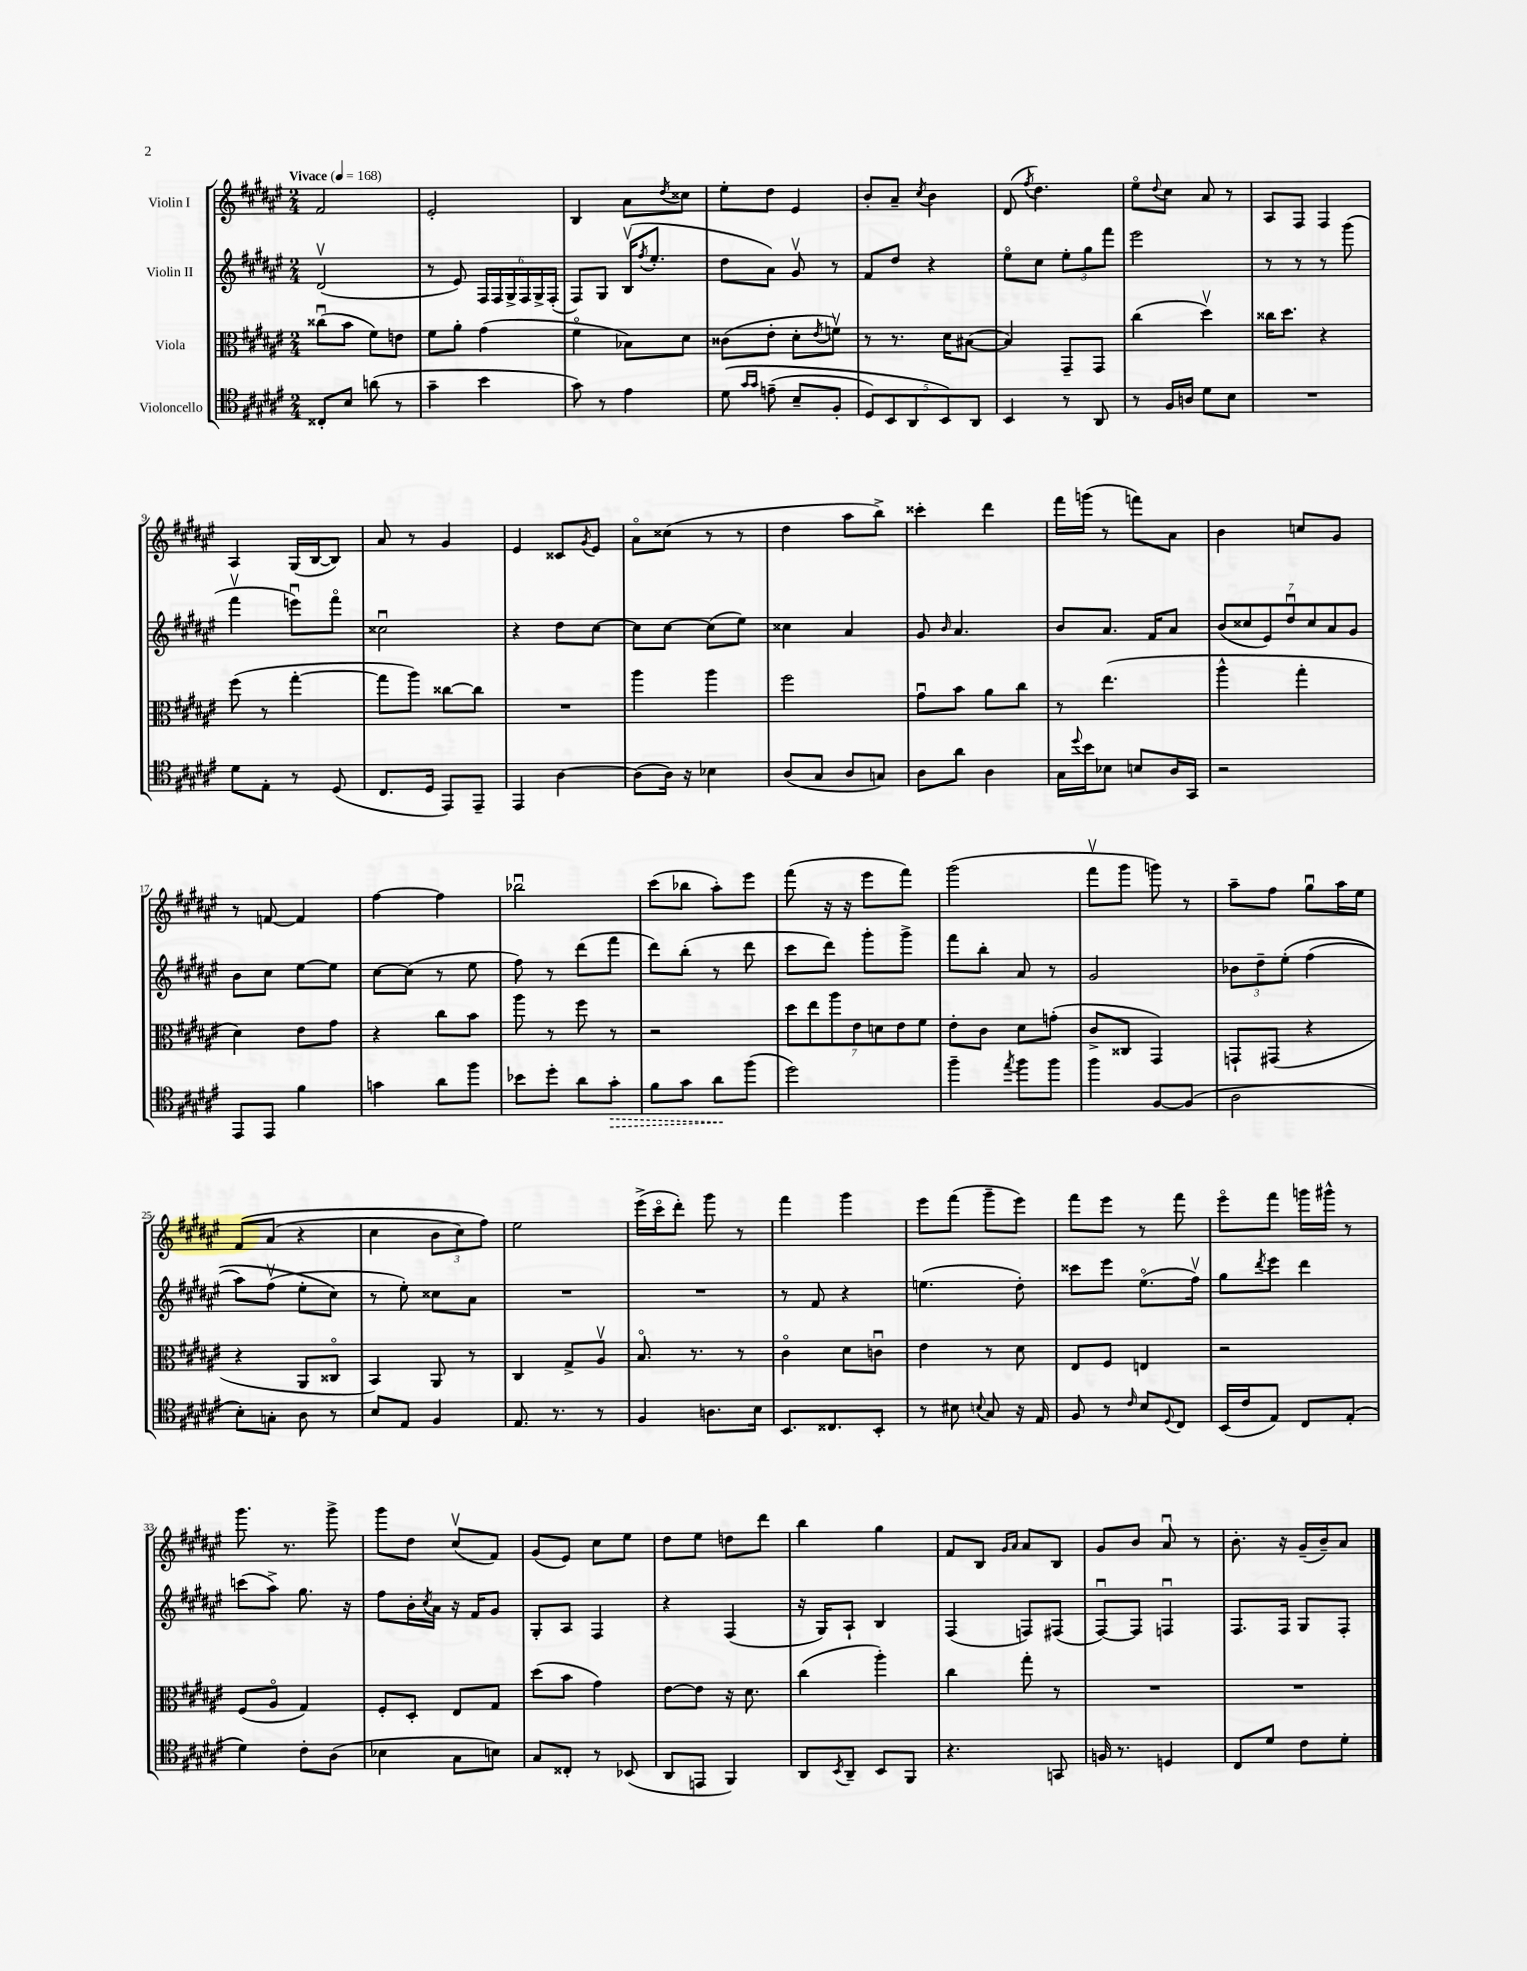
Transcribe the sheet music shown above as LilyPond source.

<<
\new StaffGroup <<
\new Staff = "s0" \with { instrumentName = "Violin I" } {
    \clef treble \key fis \major \numericTimeSignature \time 2/4 \tempo "Vivace" 4 = 168
    fis'2 |
    eis'2-. |
    b4 ais'8 \acciaccatura { dis''8 } cisis''8 |
    eis''8-. dis''8 eis'4 |
    b'8-. ais'8-- \acciaccatura { cis''8 } b'4 |
    dis'8( \acciaccatura { fis''8 } dis''4.) |
    eis''8\flageolet \appoggiatura { dis''8 } cis''8 ais'8 r8 |
    ais8 fis8 fis4 |
    ais4 gis16( b16~ b8) |
    ais'8 r8 gis'4 |
    eis'4 cisis'8 \acciaccatura { gis'8 } eis'8 |
    ais'8\flageolet cisis''8( r8 r8 |
    dis''4 ais''8 b''8->) |
    cisis'''4-. dis'''4 |
    fis'''16 g'''16( r8 f'''8) ais'8 |
    b'4 c''8 gis'8 |
    r8 f'8~ f'4 |
    fis''4~ fis''4 |
    bes''2\downbow |
    cis'''8( bes''8 ais''8-.) eis'''8 |
    fis'''8( r16 r16 eis'''8 fis'''8) |
    gis'''2( |
    fis'''8\upbow gis'''8 g'''8) r8 |
    ais''8-- fis''8 gis''8\downbow ais''16 eis''16 |
    fis'8\( ais'8( r4 |
    cis''4 \tuplet 3/2 { b'8 cis''8) fis''8\) } |
    eis''2 |
    eis'''16->( cis'''16\flageolet dis'''8-.) gis'''8 r8 |
    fis'''4 gis'''4 |
    eis'''8 fis'''8( gis'''8-- eis'''8) |
    fis'''8 eis'''8 r8 fis'''8 |
    eis'''8\flageolet fis'''8 g'''16 gis'''16-^ r8 |
    gis'''8. r8. gis'''8-> |
    gis'''8 dis''8 cis''8\upbow( fis'8) |
    gis'8( eis'8) cis''8 eis''8 |
    dis''8 eis''8 d''8 dis'''8 |
    b''4 gis''4 |
    fis'8 b8 \grace { gis'16 ais'16 } ais'8 b8 |
    gis'8 b'8 ais'8\downbow r8 |
    b'8.-. r16 gis'16--( b'16--) ais'8 \bar "|." |
}
\new Staff = "s1" \with { instrumentName = "Violin II" } {
    \clef treble \key fis \major \numericTimeSignature \time 2/4
    dis'2\upbow( |
    r8 eis'8) \tuplet 6/4 { fis16 fis16 gis16-> fis16 gis16-> fis16-.( } |
    fis8) gis8 b16\upbow( \acciaccatura { fis''8 } eis''8.-. |
    dis''8 ais'8) gis'8\upbow r8 |
    fis'8 dis''8 r4 |
    eis''8\flageolet cis''8 \tuplet 3/2 { eis''8-. gis''8 fis'''8 } |
    eis'''2 |
    r8 r8 r8 gis'''8( |
    fis'''4\upbow e'''8\downbow) fis'''8\flageolet |
    cisis''2\downbow |
    r4 dis''8 cis''8~ |
    cis''8 cis''8~ cis''8( eis''8) |
    cisis''4 ais'4 |
    gis'8 \grace { b'16 } ais'4. |
    b'8 ais'8. fis'16 ais'8 |
    \tuplet 7/4 { b'8( cisis''8 eis'8) dis''8\downbow cisis''8 ais'8 gis'8 } |
    b'8 cis''8 eis''8~ eis''8 |
    cis''8~ cis''8( r8 eis''8 |
    fis''8) r8 dis'''8( fis'''8 |
    dis'''8) b''8-.( r8 dis'''8 |
    cis'''8 dis'''8) gis'''8-. gis'''8-> |
    fis'''8 b''8-. ais'8 r8 |
    gis'2 |
    \tuplet 3/2 { bes'8 dis''8-- eis''8-.\( } fis''4( |
    ais''8) fis''8\upbow( eis''8-. cis''8\) |
    r8 eis''8-.) cisis''8 ais'8 |
    R2 |
    R2 |
    r8 fis'8 r4 |
    e''4.( dis''8-.) |
    cisis'''8 eis'''8 eis''8.\flageolet( fis''16\upbow) |
    gis''8 \acciaccatura { dis'''8 } eis'''8 dis'''4 |
    c'''8( ais''8->) gis''8. r16 |
    fis''8 b'16-. \acciaccatura { cis''8 } ais'16 r16 fis'16 gis'8 |
    gis8-. ais8 fis4 |
    r4 fis4( |
    r16 gis16) ais8-! b4 |
    fis4( f8) fis8( |
    fis8~\downbow) fis8 f4\downbow |
    fis8. fis16 gis8 fis8-. \bar "|." |
}
\new Staff = "s2" \with { instrumentName = "Viola" } {
    \clef alto \key fis \major \numericTimeSignature \time 2/4
    cisis''8\downbow( b'8 fis'8) e'8 |
    fis'8 ais'8-. gis'4( |
    fis'4\flageolet bes8) dis'8 |
    cisis'8( eis'8-. dis'8-. \acciaccatura { eis'8 } f'8\upbow) |
    r8 r8. dis'16 bis8~( |
    bis4) gis,8-- gis,8 |
    cis''4( dis''4\upbow) |
    cisis''16 dis''8. r4 |
    fis''8( r8 gis''4~-. |
    gis''8 ais''8) cisis''8~ cisis''8 |
    R2 |
    ais''4 ais''4 |
    fis''2 |
    gis'8\downbow b'8 ais'8 cis''8 |
    r8 eis''4.( |
    ais''4-^ gis''4-. |
    dis'4) eis'8 gis'8 |
    r4 cis''8 b'8 |
    ais''8 r8 fis''8 r8 |
    r2 |
    \tuplet 7/4 { dis''8 eis''8 ais''8 eis'8 d'8 eis'8 fis'8 } |
    eis'8-. cis'8 dis'8 g'8-.( |
    cis'8-> cisis8 gis,4) |
    g,8-! gis,8( r4 |
    r4 ais,8 cisis8\flageolet |
    b,4) ais,8 r8 |
    cis4 gis8-> ais8\upbow |
    b8.\flageolet r8. r8 |
    cis'4\flageolet dis'8 c'8\downbow |
    eis'4 r8 dis'8 |
    eis8 fis8 e4 |
    r2 |
    fis8( ais8\flageolet gis4) |
    fis8-. dis8-. eis8 gis8 |
    dis''8( b'8 gis'4) |
    eis'8~ eis'8 r16 dis'8. |
    cis''4( ais''4-.) |
    cis''4 gis''8-. r8 |
    R2 |
    R2 \bar "|." |
}
\new Staff = "s3" \with { instrumentName = "Violoncello" } {
    \clef tenor \key fis \major \numericTimeSignature \time 2/4
    cisis8-. b8 a'8( r8 |
    gis'4-- b'4 |
    gis'8) r8 eis'4 |
    dis'8\( \grace { gis'16 gis'16 } e'8--( b8-- fis8-. |
    \tuplet 5/4 { dis8) b,8 ais,8 b,8\) ais,8 } |
    b,4 r8 ais,8 |
    r8 fis16 a16 dis'8 b8 |
    R2 |
    dis'8 eis8-. r8 dis8( |
    cis8. dis16 eis,8) eis,8-- |
    eis,4 ais4~ |
    ais8( ais16) r16 bes4 |
    ais8( gis8 ais8 g8) |
    ais8 ais'8 ais4 |
    gis16 \appoggiatura { dis''8 } b'16 bes8 b8 ais16 gis,16 |
    r2 |
    eis,8 eis,8 fis'4 |
    g'4 ais'8 fis''8 |
    bes'8 dis''8-. ais'8 \once \override Hairpin.style = #'dashed-line gis'8-.\> |
    fis'8 gis'8 ais'8\! fis''8( |
    dis''2) |
    fis''4-- \acciaccatura { eis''8 } fis''8 fis''8 |
    fis''4 fis8~ fis8( |
    ais2 |
    b8-.) g8-. ais8 r8 |
    b8 eis8 fis4 |
    eis8. r8. r8 |
    fis4 a8. b16 |
    b,8. cisis8. b,8-. |
    r8 bis8 \appoggiatura { b8 } gis8 r16 eis16 |
    fis8 r8 \grace { cis'16 } b8 \appoggiatura { dis8 } cis8 |
    b,16( cis'16 eis8) cis8 eis8-.( |
    dis'4) cis'8-. ais8( |
    bes4 gis8 b8) |
    gis8 cisis8-. r8 bes,8( |
    ais,8 e,8 fis,4) |
    ais,8 \acciaccatura { b,8 } ais,8-- b,8 fis,8 |
    r4. g,8 |
    f16 r8. d4 |
    cis8 dis'8 cis'8 dis'8-. \bar "|." |
}
>>
>>
